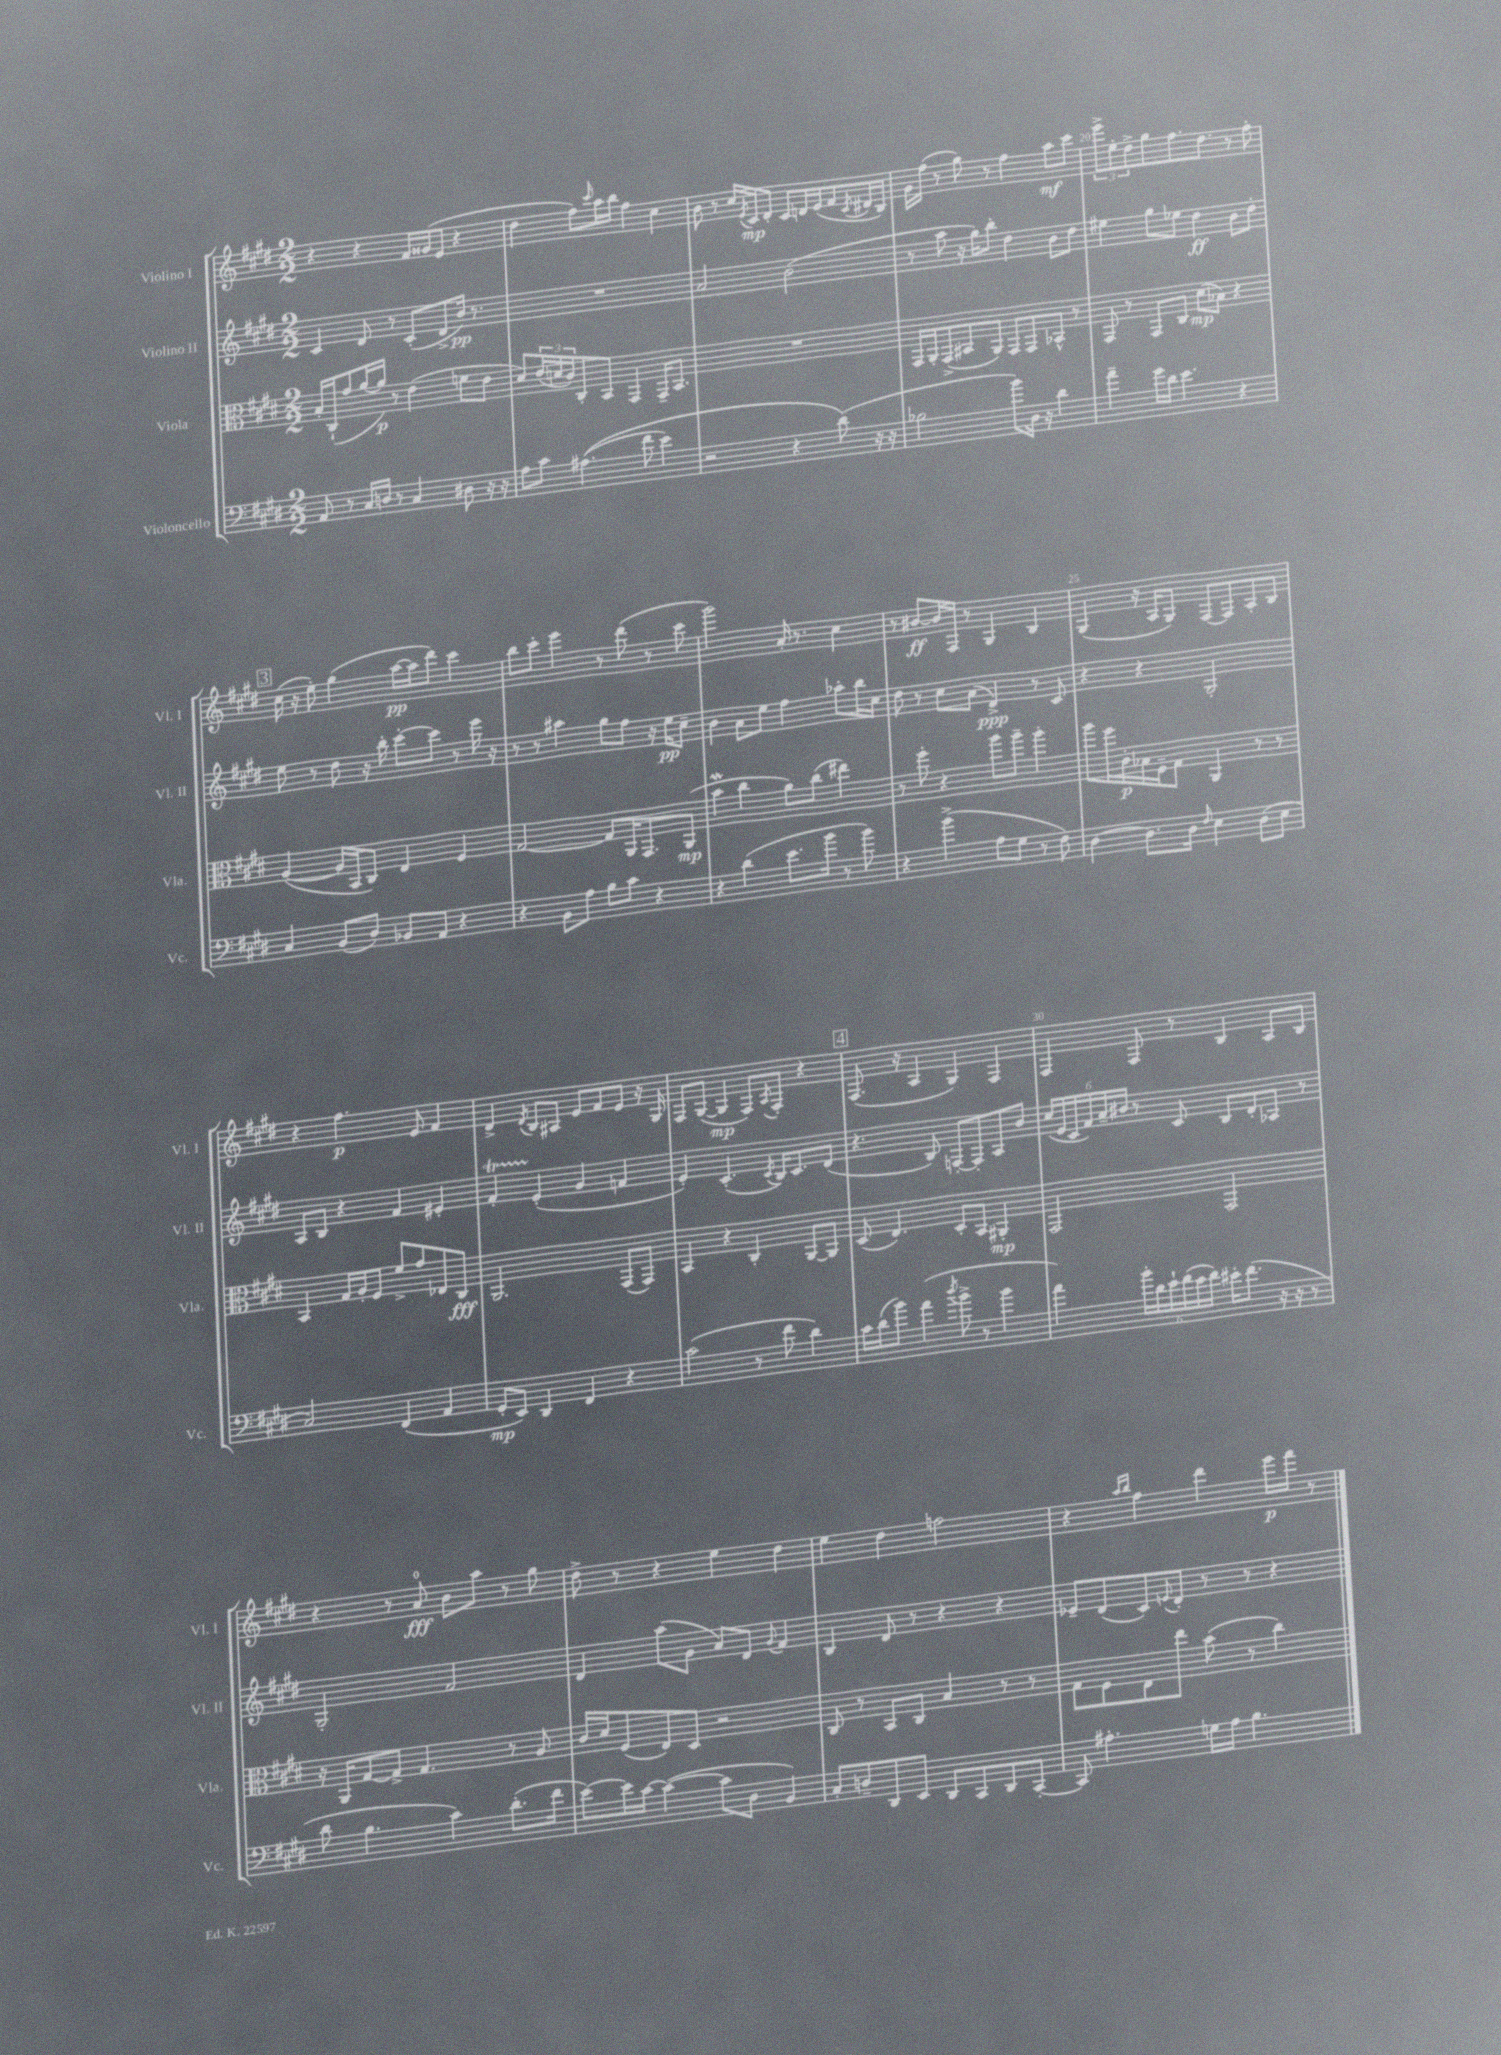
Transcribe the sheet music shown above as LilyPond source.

<<
\new StaffGroup <<
\new Staff = "s0" \with { instrumentName = "Violino I" shortInstrumentName = "Vl. I" } {
    \clef treble \key e \major \numericTimeSignature \time 2/2
    r4 r4 fis'16 gisis'16( e'8 r4 |
    dis''4 fis''8) \grace { cis'''16 } a''16 b''16 fis''4 cis''4 |
    b'8 r8 cis''16 \acciaccatura { e'8 } cis'16\mp dis'8-. cis'8 d'16 e'16( fis'8 \acciaccatura { cis'8 } dis'16 b16) |
    gis'16 fis''16( r8 gis''8) r8 fis''4 a''8\mf cis'''8 |
    \tuplet 3/2 { e'''8-> e''8-. dis''8-> } gis''8 fis''8. dis''8. r8 fis''8-. |
    \mark \markup { \box "3" } cis''16( r16 e''8-.) gis''4( a''16~\pp a''16 dis'''8) cis'''4 |
    b''8 cis'''8-. e'''4 r8 dis'''8( r8 cis'''8 |
    gis'''2) a'16-. r8. cis''4 |
    r8 bis'8~\ff bis'16 fis16 r8 gis4 b4 |
    gis4( r16 a16 gis8) fis8~ fis8 a8-. b8 |
    r4 fis''4.\p e'8 fis'4 |
    dis'4-> \acciaccatura { dis'8 } b8 ais8 e'8 fis'8 e'8 r16 gis16 |
    fis8 gis8~( gis4\mp fis8) \acciaccatura { a8 } fis8-. r4 |
    \mark \markup { \box "4" } fis8.( r16 a4 gis4) fis4 |
    fis4 fis8 r8 b4 a8 b8 |
    r4 r8 a'8-0\fff b'8 a''8 r8 gis''8 |
    dis''8-> r8 r4 e''4 dis''4 |
    e''4 dis''4 f''2 |
    r4 \grace { a''16 b''16 } fis''4 dis'''4 e'''16\p fis'''16 r8 \bar "|." |
}
\new Staff = "s1" \with { instrumentName = "Violino II" shortInstrumentName = "Vl. II" } {
    \clef treble \key e \major \numericTimeSignature \time 2/2
    cis'4 dis'8 r8 cis'8-.( dis'8-> b'16\pp) r8. |
    R1 |
    a'2 b'2( |
    r8 a''8 r16 gis''16) b''8-. dis''4 b'8 dis''8 |
    eis''4 gis''8 ees''8 dis''4\ff b'8 dis''8-. |
    \mark \markup { \box "3" } e''8 r8 dis''8 r16 b''16-. cis'''8~-. cis'''8 r8 e'''16 r16 |
    r8 r8 ais''4 gis''8 fis''8 r16 e''16\pp cis''8-- |
    b'4 a'8 e''8 fis''4 aes''8-. b''16 cis''16 |
    dis''8 r8 cis''8 a'8( dis'4->\ppp) r8 cis'8 |
    r4 r4 gis2-. |
    a8 b8 r4 fis'4 eis'4-. |
    fis'4-.\startTrillSpan e'4-.\stopTrillSpan( gis'4 f'4 |
    e'4-.) cis'4.-.( \acciaccatura { cis'8 } b16) cis'8. dis'8( |
    \mark \markup { \box "4" } r4. b8) f8~-. f8-. a8 b'8 |
    \tuplet 6/4 { cis''16( e'16 cis'16 fis'16) a'16-- bis'16 } r8 cis'8 b8 dis'8-. aes8 r8 |
    gis2-. fis'2 |
    dis'4 a''8( gis'8 a'8) dis'8 \appoggiatura { gis'8 } fis'4 |
    b4 dis'8 r8 r4 r4 |
    ees'8-- dis'8( cis'8) \appoggiatura { e'8 } dis'8-. r8 r8 r4 \bar "|." |
}
\new Staff = "s2" \with { instrumentName = "Viola" shortInstrumentName = "Vla." } {
    \clef alto \key e \major \numericTimeSignature \time 2/2
    b16-. cis16-!( gis'8 a'16~ a'16\p) r8 e'4( f'8 e'8 |
    dis'8) \tuplet 3/2 { e'16( d'16 cis'16) } cis8-. b,8 gis,4 gis,16-- b,8. |
    R1 |
    gis,16 a,16-. gis,8->( bis,8 a,8) gis,8 gis,8 bes,8-^ r8 |
    gis,8 r8 gis,8 cis8 dis'8\mp( bes8) r4 |
    \mark \markup { \box "3" } a4~( a16 b,16 cis8) e4 fis4 |
    gis2~ gis8 a,16 gis,8. a,8\mp( |
    b'4\mordent cis''4 a'8) cis''8( eis''4) |
    r8 fis''8-. r4 a''8 a''8-- a''4-. |
    a''8 fis''16 cis'16-.\p bes16 fis16-- gis8 a,4 r8 r8 |
    b,4 gis16 a16-. fis8 fis'8-> gis'8 ees8 cis8\fff |
    a,2. gis,8( gis,8) |
    b,4 r4 cis4-. a,8~ a,8 |
    \mark \markup { \box "4" } dis8( e4.) dis8-. b,8 ais,4-.\mp |
    gis,2 gis,2 |
    r16 a,16 gis8~ gis8-> gis4. r8 a8 |
    cis'16 dis'16 fis8( e8) dis8 r2 |
    cis8 r8 b,8 cis8 b4 r8 r8 |
    gis8 fis8 e8 e''8 b'8( r8 cis''4) \bar "|." |
}
\new Staff = "s3" \with { instrumentName = "Violoncello" shortInstrumentName = "Vc." } {
    \clef bass \key e \major \numericTimeSignature \time 2/2
    a,8 r8 cis16 d16 r8 cis4 dis8 r16 r16 |
    a8 cis'8 ais4.(\( fis'8 e'4) |
    r2 r4 dis'8(\) r16 r16 |
    bes2 b'8) dis16 r16 dis'4 |
    a'4-- gis'16 dis'16 e'4. r4 |
    \mark \markup { \box "3" } cis4 b,8( dis8) bes,8 a,8 r4 |
    r4 b,8 a8 b8 cis'8 r4 |
    r4 dis'4( e'8. b'16 r8 b'8) |
    r4 b'4->( a8 gis8 r8 fis8) |
    dis4~ dis8. dis16 \grace { fis16 } e4 dis8( e8 |
    cis2) fis,4( a,4 |
    gis,8-.\mp e,8) dis,4 fis,4 r4 |
    cis'2( r8 fis'8 dis'4) |
    \mark \markup { \box "4" } cis'16 dis'16( b'8) a'4( \acciaccatura { dis''8 } b'8-> r8 b'4 |
    a'4) \tuplet 6/4 { b'16-. dis'16 e'16-! fis'16( e'16 fis'16) } eis'16-. fis'8.( r16 r16 r8 |
    dis'8 b4. cis'4) dis'8.-.( fis'16 |
    e'8~) e'16 cis'16~ cis'4~( cis'8 dis8 b,4) |
    cis8-. d8-- dis,8 e,8 dis,8 cis,8 dis,8 cis,8~-. |
    cis,8 ais4.-. g16 ais16 b4. \bar "|." |
}
>>
>>
\layout { \context { \Score currentBarNumber = #16 \override BarNumber.break-visibility = ##(#f #t #t) barNumberVisibility = #(every-nth-bar-number-visible 5) } }
